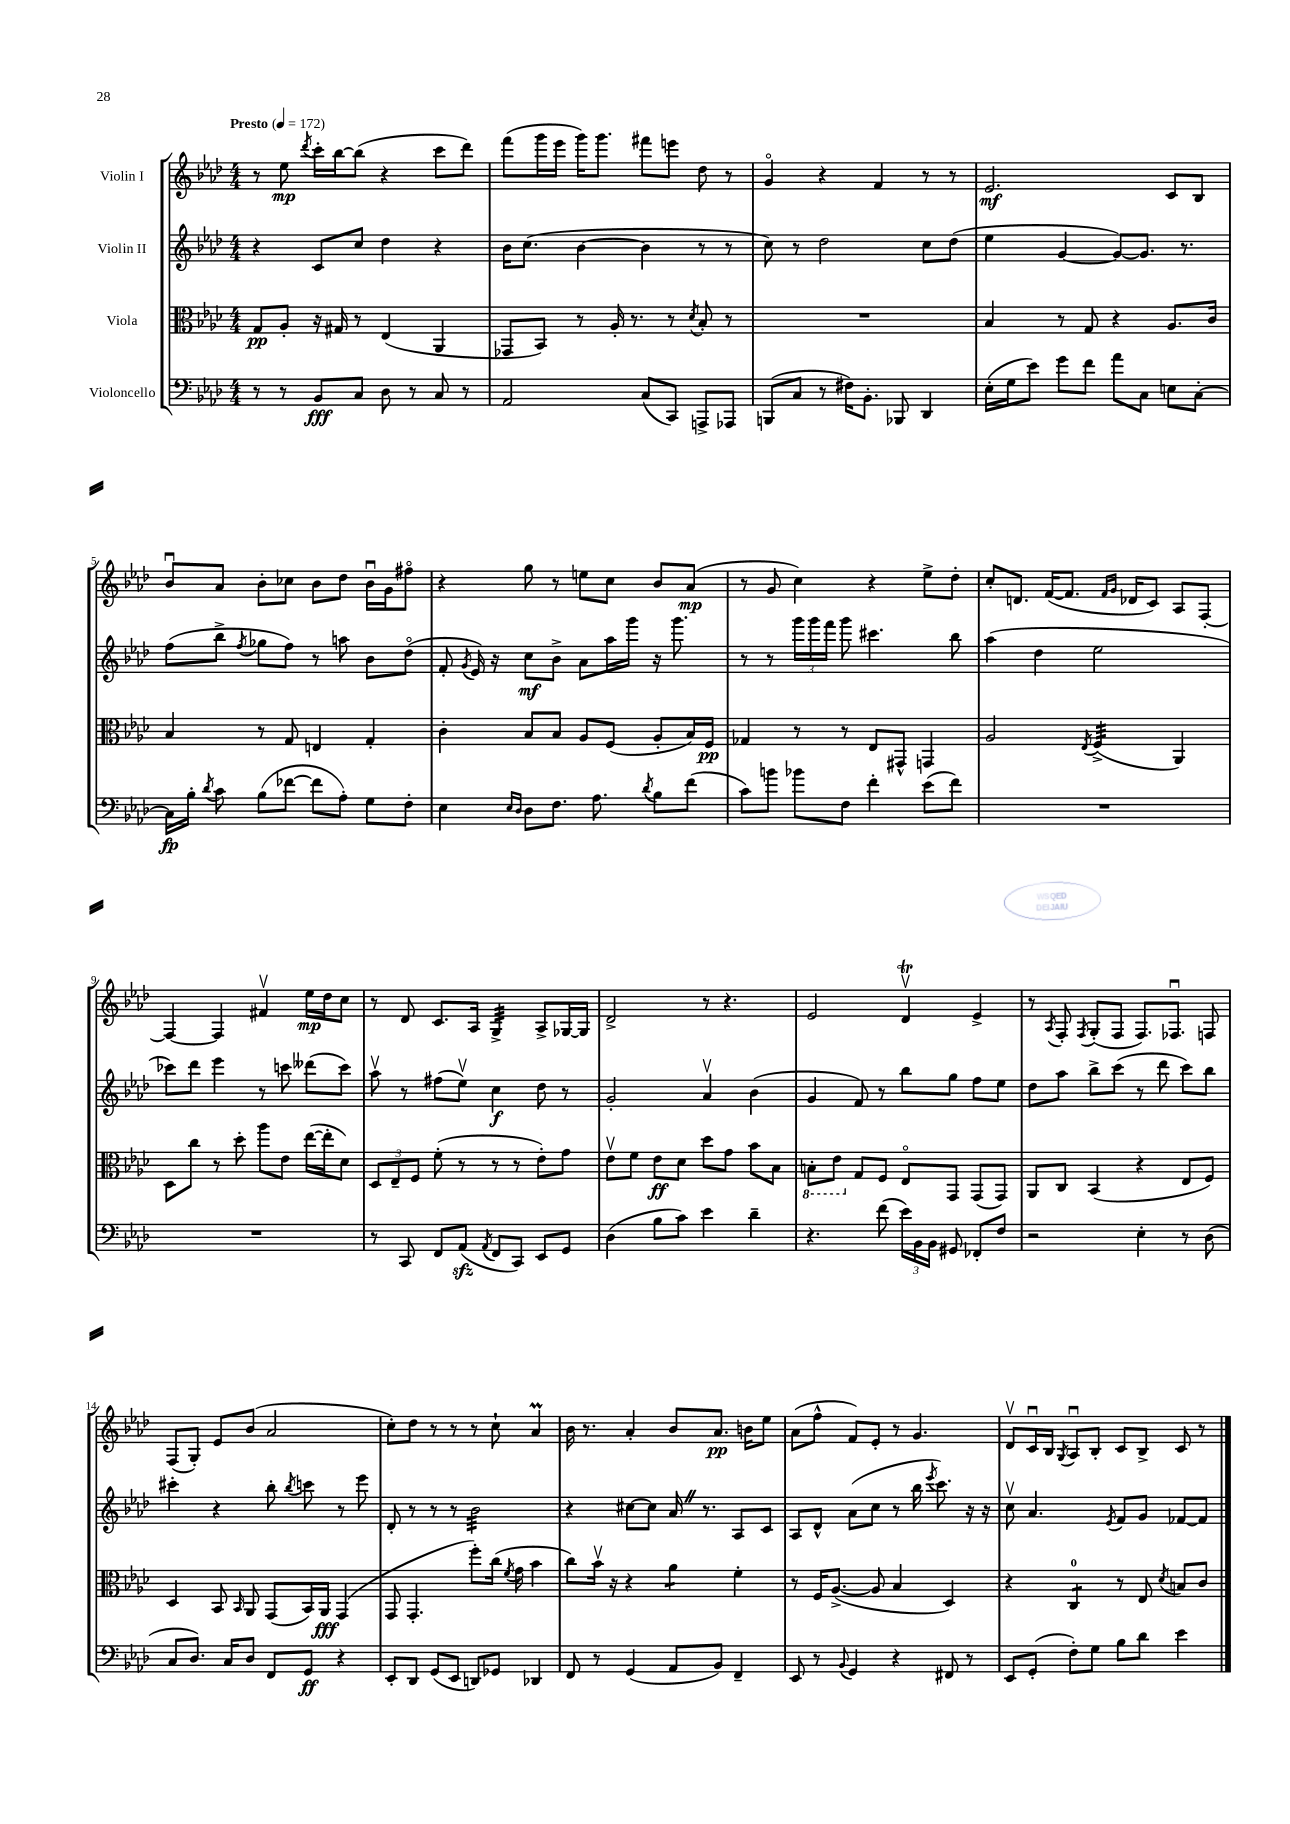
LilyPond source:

<<
\new StaffGroup <<
\new Staff = "s0" \with { instrumentName = "Violin I" } {
    \clef treble \key aes \major \numericTimeSignature \time 4/4 \tempo "Presto" 4 = 172
    \autoBeamOff r8 ees''8\mp \acciaccatura { des'''8 } c'''16[-. bes''16~ bes''8]( r4 c'''8[ des'''8]) |
    f'''8[( g'''16 ees'''16] g'''16[) g'''8.] fis'''8[ e'''8] des''8 r8 |
    g'4\flageolet r4 f'4 r8 r8 |
    ees'2.\mf c'8[ bes8] |
    bes'8[\downbow aes'8] bes'8[-. ces''8] bes'8[ des''8] bes'16[\downbow g'16 fis''8]\flageolet |
    r4 g''8 r8 e''8[ c''8] bes'8[ aes'8]\mp( |
    r8 g'8 c''4) r4 ees''8[-> des''8]-. |
    c''8[-. d'8.] f'16[~( f'8.] \grace { f'16[ g'16] } des'16[ c'8]) aes8[ f8]~-. |
    f4~ f4 fis'4\upbow ees''16[\mp des''16 c''8] |
    r8 des'8 c'8.[ aes16] g4:32-> aes8[-> ges16~ ges16] |
    des'2-> r8 r4. |
    ees'2 des'4\upbow\trill ees'4-> |
    r8 \acciaccatura { aes8 } f8-. \acciaccatura { f8 } g8[-.( f8] f8.[) fes8.]\downbow f8 |
    f8[( g8]-.) ees'8[ bes'8]( aes'2 |
    c''8[-.) des''8] r8 r8 r8 c''8-! aes'4\prall |
    bes'16 r8. aes'4-. bes'8[ aes'8.]\pp b'16[ ees''8] |
    aes'8[( f''8]-^ f'8[) ees'8]-. r8 g'4. |
    des'8[\upbow c'16\downbow bes16] \acciaccatura { g8 } aes8[\downbow bes8]-. c'8[ bes8]-> c'8 r8 \bar "|." |
}
\new Staff = "s1" \with { instrumentName = "Violin II" } {
    \clef treble \key aes \major \numericTimeSignature \time 4/4
    \autoBeamOff r4 c'8[ c''8] des''4 r4 |
    bes'16[ c''8.]( bes'4~ bes'4 r8 r8 |
    c''8) r8 des''2 c''8[ des''8]( |
    ees''4 g'4~ g'8[~) g'8.] r8. |
    f''8[( bes''8]-> \acciaccatura { f''8 } ges''8[ f''8]) r8 a''8 bes'8[ des''8]\flageolet( |
    f'8-. \acciaccatura { g'8 } ees'16) r16 c''8[\mf bes'8]-> aes'8[ aes''16 g'''16] r16 g'''8. |
    r8 r8 \tuplet 3/2 { g'''16[ g'''16 f'''16] } g'''8 cis'''4. bes''8 |
    aes''4( des''4 ees''2 |
    ces'''8[) des'''8] ees'''4 r8 c'''8 deses'''8[( c'''8]) |
    aes''8\upbow r8 fis''8[( ees''8]\upbow) c''4\f des''8 r8 |
    g'2-. aes'4\upbow bes'4( |
    g'4 f'8) r8 bes''8[ g''8] f''8[ ees''8] |
    des''8[ aes''8] bes''8[-> c'''8]( r8 des'''8 c'''8[) bes''8] |
    cis'''4-. r4 bes''8-. \acciaccatura { bes''8 } c'''8 r8 ees'''8 |
    des'8-. r8 r8 r8 bes'2:32 |
    r4 cis''8[~ cis''8] aes'16 \once \override BreathingSign.text = \markup { \musicglyph "scripts.caesura.straight" } \breathe r8. aes8[ c'8] |
    aes8[ des'8]-^ aes'8[( c''8] r8 bes''16 \acciaccatura { ees'''8 } c'''8.) r16 r16 |
    c''8\upbow aes'4. \acciaccatura { ees'8 } f'8[ g'8] fes'8[~ fes'8] \bar "|." |
}
\new Staff = "s2" \with { instrumentName = "Viola" } {
    \clef alto \key aes \major \numericTimeSignature \time 4/4
    \autoBeamOff g8[\pp aes8]-. r16 gis16 r8 ees4( aes,4 |
    ges,8[ bes,8]) r8 aes16-. r8. r8 \acciaccatura { des'8 } bes8-. r8 |
    R1 |
    bes4 r8 g8 r4 aes8.[ c'16] |
    bes4 r8 g8 e4 g4-. |
    c'4-. bes8[ bes8] aes8[ f8]( aes8[-. bes16) f16]\pp |
    ges4 r8 r8 ees8[ gis,8]-^ g,4 |
    aes2 \acciaccatura { ees8 } f4:32->( aes,4) |
    des8[ c''8] r8 des''8-. aes''8[ ees'8] ees''16[~( ees''16-. des'8]) |
    \tuplet 3/2 { des8[ ees8-- f8] } f'8-.( r8 r8 r8 ees'8[-.) g'8] |
    ees'8[\upbow f'8] ees'8[\ff des'8] des''8[ g'8] bes'8[ bes8] |
    \ottava #-1 b,8[-. ees8] \ottava #0 g8[ f8] ees8[\flageolet g,8] g,8[( g,8]) |
    aes,8[ c8] bes,4( r4 ees8[ f8]) |
    des4 bes,8 \grace { bes,16 } aes,8 g,8[( bes,16) aes,16]\fff g,4( |
    g,8 g,4.-. f''8[-.) c''16]( \acciaccatura { f'8 } g'16 bes'4 |
    c''8[) bes'16]\upbow r16 r4 aes'4:8 f'4-. |
    r8 f16[ aes8.]~->( aes8 bes4 des4) |
    r4 c4:8-0 r8 ees8 \acciaccatura { des'8 } b8[ c'8] \bar "|." |
}
\new Staff = "s3" \with { instrumentName = "Violoncello" } {
    \clef bass \key aes \major \numericTimeSignature \time 4/4
    \autoBeamOff r8 r8 bes,8[\fff c8] des8 r8 c8 r8 |
    aes,2 c8[( c,8]) a,,8[-> aes,,8] |
    b,,8[( c8] r8 fis16[) bes,8.]-. bes,,8 des,4 |
    ees16[-.( g16 ees'8]) g'8[ f'8] aes'8[ c8] e8[ c8]~-. |
    c16[\fp bes16]-. \acciaccatura { des'8 } c'8 bes8[( fes'8]~ fes'8[ aes8]-.) g8[ f8]-. |
    ees4 \grace { ees16[ des16] } des8[ f8.] aes8. \acciaccatura { des'8 } bes8[ f'8]( |
    c'8[) b'8] bes'8[ f8] f'4-. ees'8[( f'8]) |
    R1 |
    R1 |
    r8 c,8 f,8[ aes,8]\sfz( \acciaccatura { aes,8 } f,8[ c,8]) ees,8[ g,8] |
    des4( bes8[ c'8]) ees'4 des'4-- |
    r4. f'8( \tuplet 3/2 { ees'16[) bes,16 bes,16] } gis,8 fes,8[-. f8] |
    r2 ees4-. r8 des8( |
    c8[ des8.]) c16[ des8] f,8[ g,8]\ff r4 |
    ees,8[-. des,8] g,8[( ees,8] d,8[) ges,8] des,4 |
    f,8 r8 g,4( aes,8[ bes,8]) f,4-- |
    ees,8 r8 \appoggiatura { bes,8 } g,4 r4 fis,8 r8 |
    ees,8[ g,8]-.( f8[-.) g8] bes8[ des'8] ees'4 \bar "|." |
}
>>
>>
